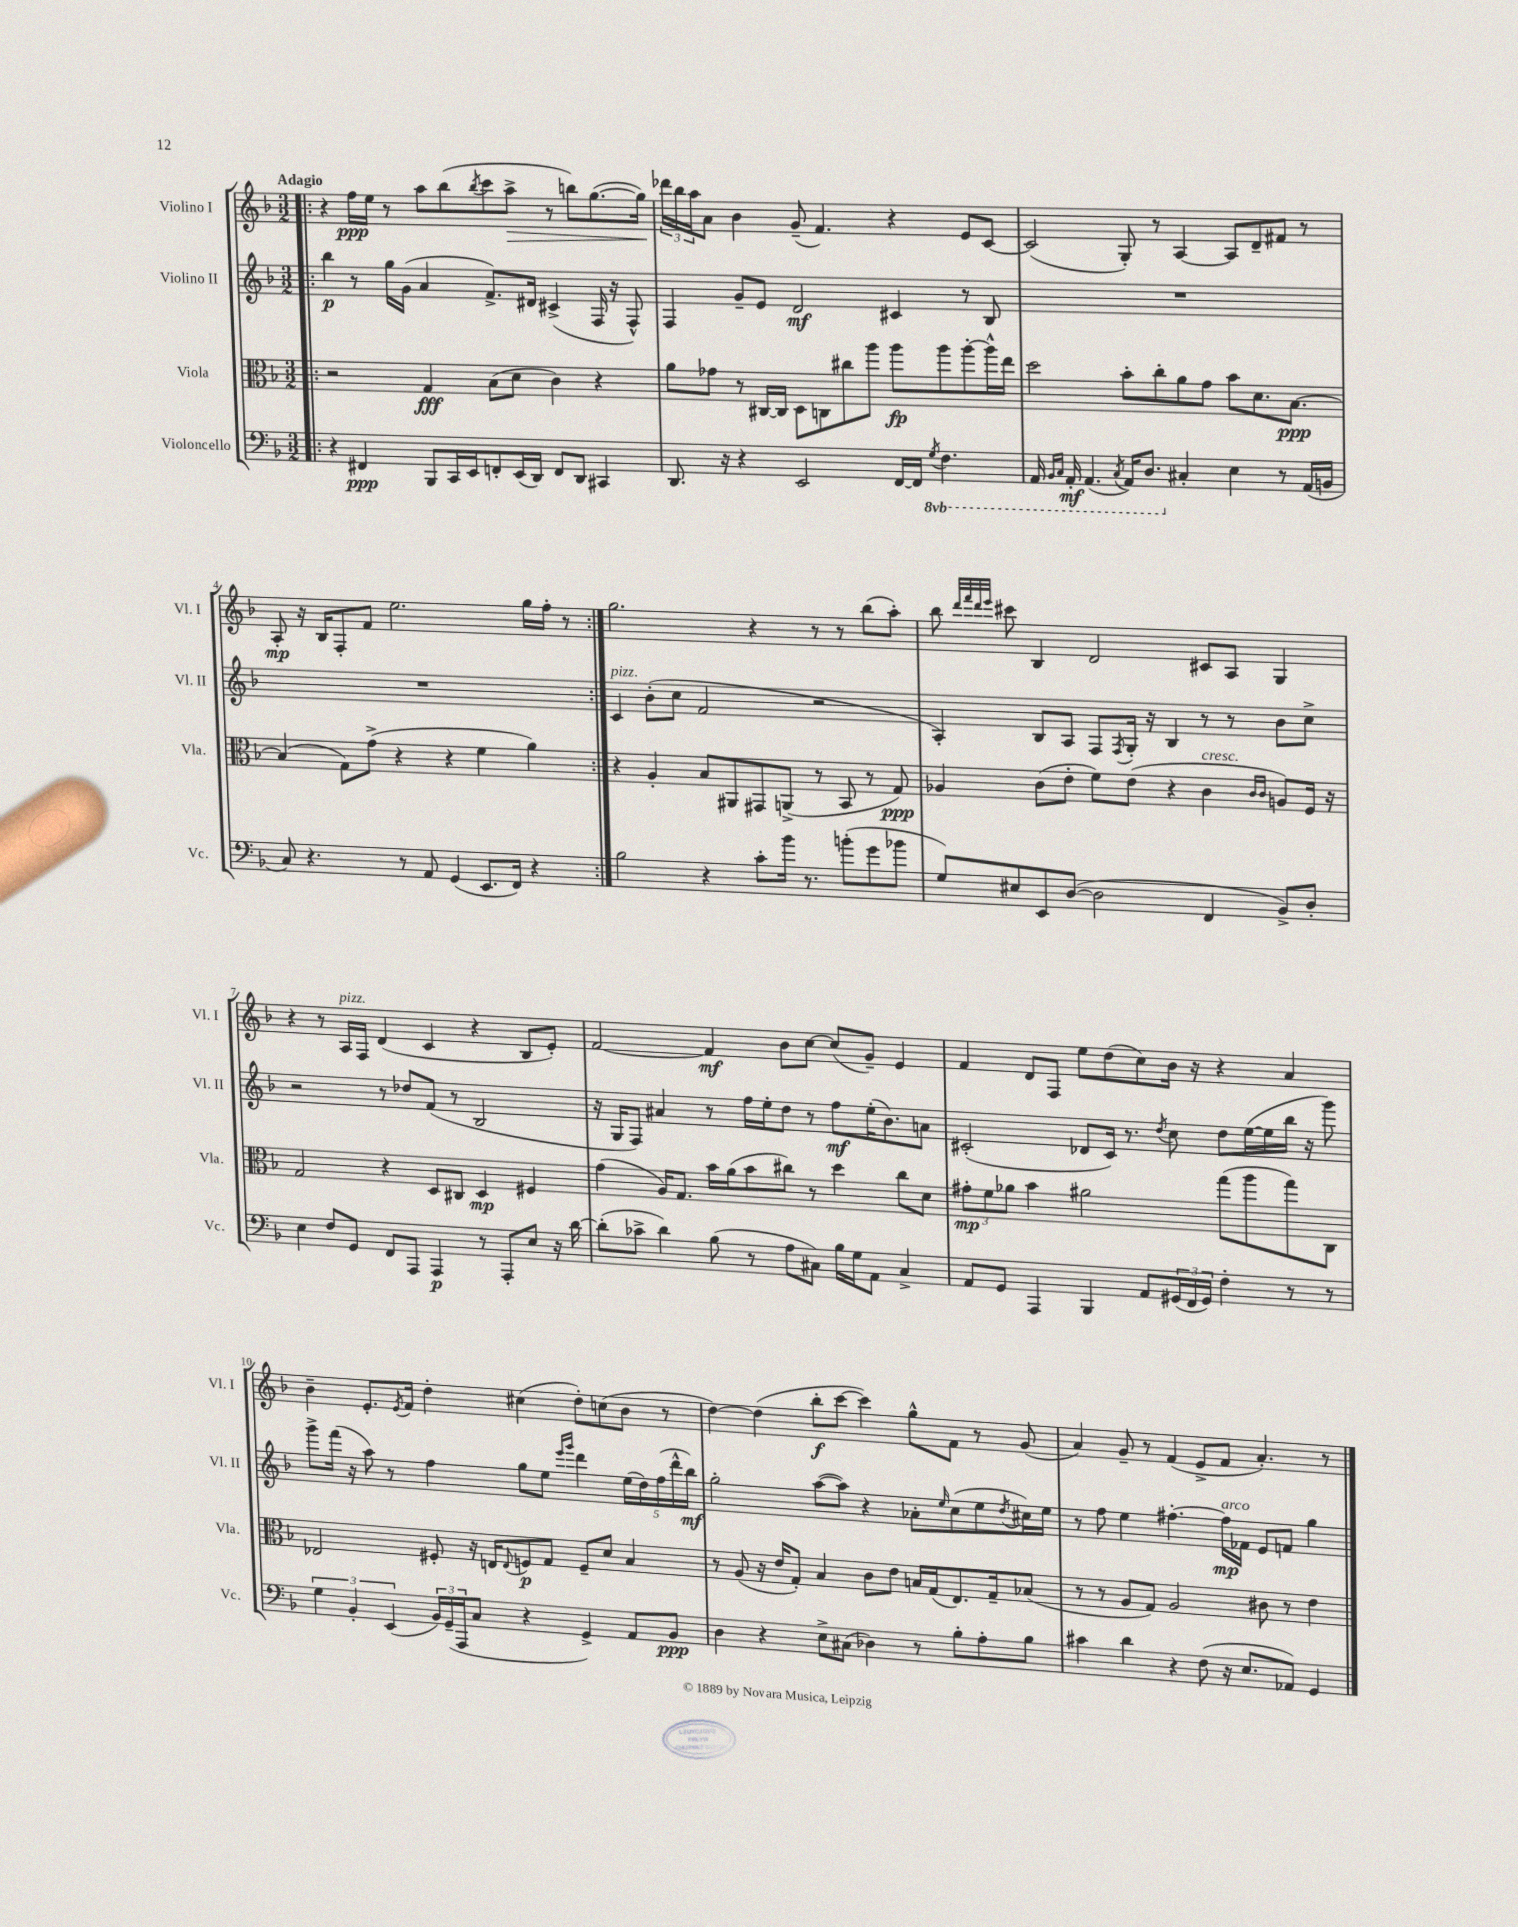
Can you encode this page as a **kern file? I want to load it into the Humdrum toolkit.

**kern	**kern	**kern	**kern
*staff4	*staff3	*staff2	*staff1
*clefF4	*clefC3	*clefG2	*clefG2
*k[b-]	*k[b-]	*k[b-]	*k[b-]
*M3/2	*M3/2	*M3/2	*M3/2
=!|:	=!|:	=!|:	=!|:
4r	2r	4bb-	4r
4FF#	.	8r	16ff
.	.	.	16ee
.	.	16gg	8r
.	.	(16g	.
8BBB-	4G	4a	8aa
16CC	.	.	(8bb-
16EE	.	.	.
.	.	.	8qbb-
8FF'	(8B-	8.f^)	8ccc
(16EE	8d	.	8aa^
16DD)	.	16d#	.
8FF	4c)	(4c#^	8r
8DD	.	.	8bb)
4CC#	4r	16F	([8.gg
.	.	16r	.
.	.	8F^^)	.
.	.	.	16gg])
=	=	=	=
8.DD	8a	4F	24ddd-
.	.	.	24bb-
.	.	.	24aa
.	8g-	.	8a
16r	.	.	.
4r	8r	8g~	4b-
.	[16C#	8e	.
.	16C#]	.	.
2EE	8D	2d	(8g~
.	8C	.	4.f)
.	8cc#	.	.
.	8aa	.	.
[16FF	8aa	4c#	4r
16FF]	.	.	.
8qGG	.	.	.
4.FF	8aa	.	.
.	[8aa'	8r	8e
.	16aa^^]	8B-	[8c
.	16ee	.	.
=	=	=	=
16AAA	2dd	1.r	(2c]
16qqBBB-	.	.	.
16qqCC	.	.	.
16AAA'	.	.	.
(4.AAA	.	.	.
8qCC	.	.	.
16AAA)	8b-'	.	8G')
8.DD	.	.	.
.	8cc'	.	8r
4C#'	8a	.	[4A
.	8g	.	.
4E	8b-	.	8A]
.	8.d	.	8d~
8r	.	.	8f#
.	[8.B-	.	.
(16AA	.	.	8r
16BB	.	.	.
=	=	=	=
8C)	(4B-]	1.r	8A'
4.r	.	.	16r
.	.	.	16B-
.	8G)	.	8F'
.	(8g^	.	8f
8r	4r	.	2.ee
8AA	.	.	.
(4GG	4r	.	.
8.EE	4f	.	.
16FF)	.	.	.
4r	4a)	.	16gg
.	.	.	16ff'
.	.	.	8r
=:|!	=:|!	=:|!	=:|!
2B-	4r	4c	2.gg
.	4A'	(8b-'	.
.	.	8cc	.
4r	8B-	2f	.
.	8AA#	.	.
8c'	8GG#	.	4r
16b-	(8AA^	.	.
8.r	.	.	.
.	8r	2r	8r
(8b'	8BB-	.	8r
8g	8r	.	(8bb-
8b-	8G)	.	8aa')
=	=	=	=
8G)	4A-	4A')	8bb-
.	.	.	32qqddd
.	.	.	32qqfff
.	.	.	32qqddd
.	.	.	32qqeee
8E#	.	.	8ccc#
8EE	(8c	8B-	4B-
([8D	8e'	8A	.
2D]	8f)	8F	2d
.	.	8qF	.
.	(8e	16G'	.
.	.	16r	.
.	4r	4B-	.
4FF	4c	8r	8c#
.	.	8r	8A
.	16qqc	.	.
.	16qqc	.	.
8BB-^)	8A)	8b-	4G
8D'	16F	8cc^	.
.	16r	.	.
=	=	=	=
4E	2G	2r	4r
8F	.	.	8r
8GG	.	.	16A
.	.	.	16F
8FF	4r	8r	(4d
8AAA	.	8dd-	.
4AAA	8D	(8f	4c
.	8C#	8r	.
8r	4D	2B-	4r
8AAA'	.	.	.
8E	4F#	.	8B-
16r	.	.	8e')
[16d	.	.	.
=	=	=	=
(8d']	(4g	16r	[2f
.	.	16G	.
8c-^	.	8F)	.
4d)	16A)	4a#	.
.	8.G	.	.
(8B-	16b-	8r	4f]
.	(16a	.	.
8r	8b-	16ff	.
.	.	16ee'	.
8A	8cc#)	8dd	8b-
8C#)	8r	8r	[8cc
16B-	4dd	8ff	(8cc]
16G	.	.	.
8AA	.	(16ee'	8g~)
.	.	8.b-)	.
4C#^	8cc#	.	4e
.	8d	8a	.
=	=	=	=
8AA	12g#'	(2c#'	4f
.	12f	.	.
8GG	.	.	.
.	12a-	.	.
4AAA	4b-	.	8d
.	.	.	8F
4BBB-	2a#	8d-	8ee
.	.	16c#)	(8dd
.	.	8.r	.
8AA	.	.	8cc)
.	.	8qdd	.
(24GG#	.	8cc	16b-
24FF	.	.	.
.	.	.	16r
24GG#)	.	.	.
4F'	(8gg	8dd	4r
.	8aa	([16ee	.
.	.	16ee]	.
8r	8gg)	16bb-	4a
.	.	16r	.
8r	8C	8ggg)	.
=	=	=	=
6G	2E-	8ggg^	4b-~
.	.	(16fff	.
6BB-'	.	.	.
.	.	16r	.
.	.	8aa)	8.e'
(6EE	.	.	.
.	.	8r	.
.	.	.	8qe
.	.	.	16f
24BB-)	8F#'	4ff	4dd'
(24GG~	.	.	.
24AAA	.	.	.
8C	16r	.	.
.	16E	.	.
.	8qqE	.	.
4r	8F	8gg	(4cc#
.	8G	8ee	.
.	.	16qqeee	.
.	.	16qqggg	.
4GG^)	8F~	4ddd	8dd')
.	8d	.	(8cc
8AA	4B-	(20ee	8b-
.	.	20dd)	.
.	.	(20ff	.
8BB-	.	.	8r
.	.	20ddd^^	.
.	.	20bb-)	.
=	=	=	=
4D	8r	2gg'	[4dd)
.	(8A	.	.
4r	16r	.	(4dd]
.	16e	.	.
.	8G')	.	.
8E^	4B-	([8aa	8bb-'
(8C#	.	8aa])	[8ccc
4D-)	8c	4r	4ccc])
.	8e	.	.
8r	16B	8a-'	8gg^^
.	(16G	.	.
.	.	16qqee	.
8B-'	8.E)	(8cc	8f
8A'	.	8ee	8r
.	16G~	.	.
.	.	8qdd	.
8B-	(8B-	16cc#)	(8g
.	.	16ee	.
=	=	=	=
4c#	8r	8r	4a)
.	8r	8ff	.
4d	8A	4ee	8g~
.	8G)	.	8r
4r	2A	[4.ff#'	(4f
(8F	.	.	8e^
16r	.	16ff#]	8f
8.E	.	16f-	.
.	8c#	8e	4.a')
8AA-)	8r	8f	.
4GG	4e	4gg	.
.	.	.	8r
==	==	==	==
*-	*-	*-	*-
